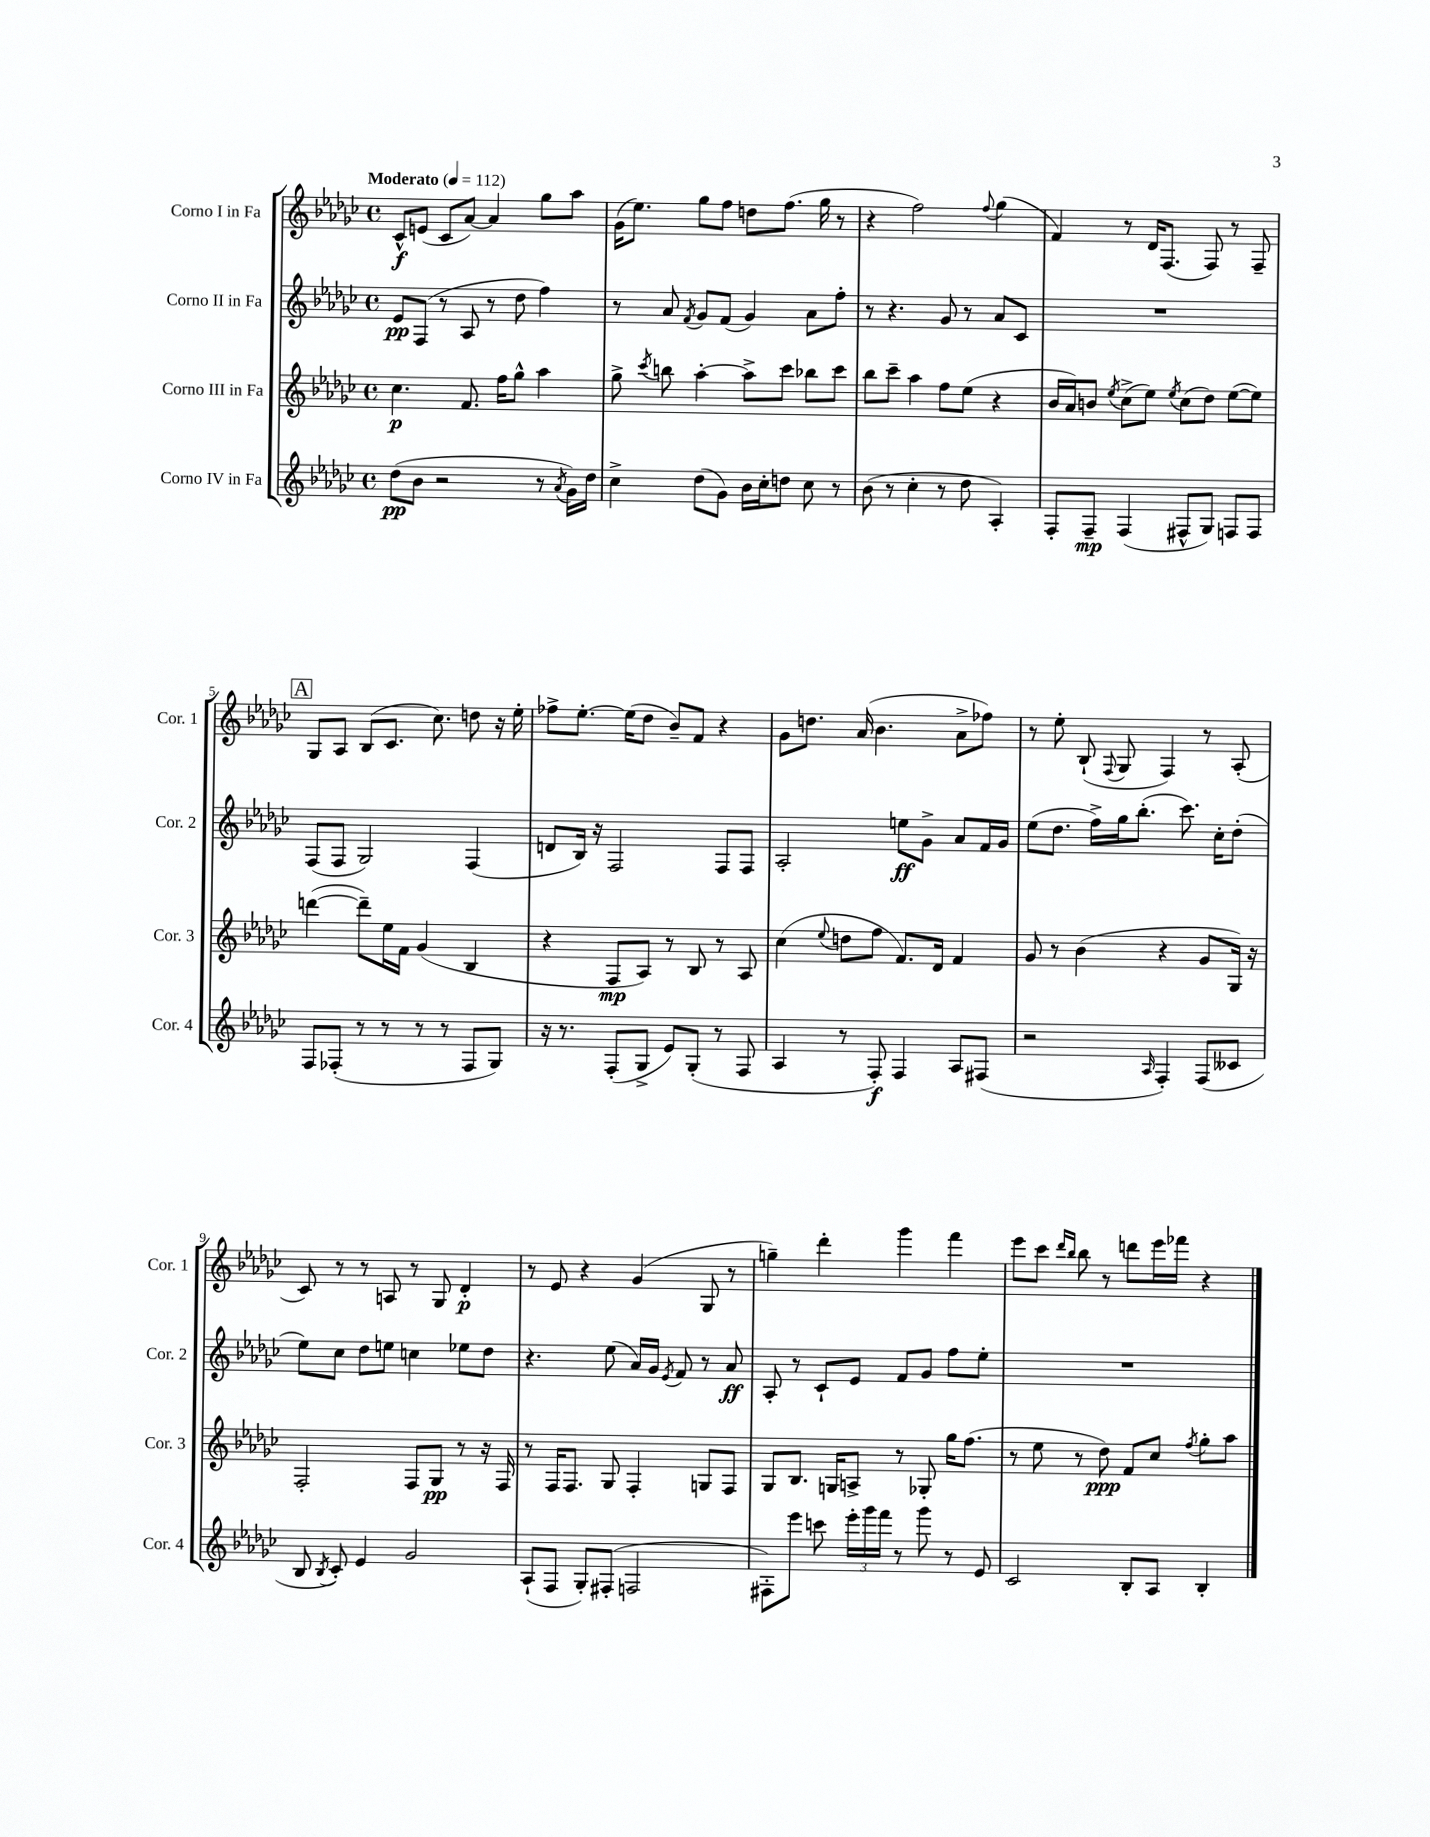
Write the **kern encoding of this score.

**kern	**kern	**kern	**kern
*staff4	*staff3	*staff2	*staff1
*clefG2	*clefG2	*clefG2	*clefG2
*k[b-e-a-d-g-c-]	*k[b-e-a-d-g-c-]	*k[b-e-a-d-g-c-]	*k[b-e-a-d-g-c-]
*M4/4	*M4/4	*M4/4	*M4/4
*met(c)	*met(c)	*met(c)	*met(c)
*MM112	*MM112	*MM112	*MM112
(8dd-	4.cc-	8e-	8c-^^
8b-	.	(8F	(8e
2r	.	8r	8c-
.	8.f	8A-	[8a-)
.	.	8r	4a-]
.	16ff	.	.
.	8gg-^^	8dd-	.
8r	4aa-	4ff)	8gg-
8qa-	.	.	.
16g-)	.	.	8aa-
16dd-	.	.	.
=	=	=	=
4cc-^	8gg-^	8r	(16g-
.	.	.	8.ee-)
.	8qccc-	.	.
.	8bb	8a-	.
.	.	8qf	.
(8dd-	[4aa-'	8g-	8gg-
8g-)	.	(8f	8ff
16b-	8aa-^]	4g-)	8dd
16cc-'	.	.	.
8dd	8ccc-	.	(8.ff
8cc-	8bb-	8a-	.
.	.	.	16gg-
8r	8ccc-	8ff'	8r
=	=	=	=
(8b-	8bb-	8r	4r
8r	8ccc-~	4.r	.
4cc-'	4aa-	.	2ff)
8r	8ff	8g-	.
8dd-	(8ee-	8r	.
.	.	.	8qqff
4A-')	4r	8a-	(4gg-
.	.	8c-	.
=	=	=	=
8F'	16b-	1r	4f)
.	16a-)	.	.
8F~	8b	.	.
.	8qee-	.	.
(4F	(8cc-^	.	8r
.	8ee-)	.	16d-
.	.	.	(8.F
.	8qee-	.	.
8F#^^	(8cc-	.	.
8G-)	8dd-)	.	8F)
8F	([8ee-	.	8r
8F	8ee-])	.	8F~
=	=	=	=
8F	([4ddd	(8F	8G-
(8F-'	.	8F	8A-
8r	8ddd~])	2G-)	(8B-
8r	16ee-	.	8.c-
.	16f	.	.
8r	(4g-	.	.
.	.	.	8.cc-)
8r	.	.	.
8F-	4B-	(4F	8dd
8G-)	.	.	16r
.	.	.	16ee-'
=	=	=	=
16r	4r	8d	8ff-^
8.r	.	.	.
.	.	16B-)	[8.ee-'
.	.	16r	.
(8F'	8F	2F	.
.	.	.	(16ee-]
8G-^	8A-)	.	8dd-
8e-)	8r	.	8b-~)
(8G-'	8B-	.	8f
8r	8r	8F	4r
8F	8A-	8F	.
=	=	=	=
4A-	(4cc-	2A-'	8g-
.	.	.	8.dd
.	8qqee-	.	.
8r	8dd	.	.
.	.	.	(16a-
8F')	8ff	.	4.b-
4F	8.f)	8ee	.
.	.	8g-^	.
.	16d-	.	.
8A-	4f	8a-	8a-^
(8F#	.	16f	8ff-)
.	.	16g-	.
=	=	=	=
2r	8g-	(8ee-	8r
.	8r	8.dd-	8ee-'
.	(4b-	.	(8B-`
.	.	16ff^)	.
.	.	.	8qqF
.	.	16gg-	8G-
.	.	(8.bb-'	.
16qqA-	.	.	.
4F')	4r	.	4F)
.	.	8.ccc-)	.
(8F	8g-	.	8r
.	.	16cc-'	.
8c--	16G-)	(8dd-'	(8A-'
.	16r	.	.
=	=	=	=
8B-	2F'	8ee-)	8c-)
8qB-	.	.	.
8c-')	.	8cc-	8r
4e-	.	8dd-	8r
.	.	8ee	8A
2g-	8F	4cc	8r
.	8G-	.	8G-
.	8r	8ee-	4d-'
.	16r	8dd-	.
.	16F	.	.
=	=	=	=
(8A-`	8r	4.r	8r
8F	16F	.	8e-
.	8.F	.	.
8G-')	.	.	4r
(8F#'	8G-	(8ee-	.
2F	4F'	16a-)	(4g-
.	.	16g-	.
.	.	8qe-	.
.	.	8f	.
.	8G	8r	8G-
.	8F	8a-	8r
=	=	=	=
8F#')	8G-	8A-'	4gg~)
8eee-	8.B-	8r	.
8ccc	.	8c-`	4ddd-'
.	16G	.	.
24eee-'	8A^	8e-	.
24ggg-	.	.	.
24fff	.	.	.
8r	8r	8f	4ggg-
8ggg-	8G-'	8g-	.
8r	16gg-	8ff	4fff
.	(8.ff	.	.
8e-	.	8ee-'	.
=	=	=	=
2c-	8r	1r	8eee-
.	8ee-	.	8ccc-
.	.	.	16qqddd-
.	.	.	16qqbb-
.	8r	.	8bb-
.	8dd-)	.	8r
8B-'	8f	.	8ddd
8A-	8cc-	.	16eee-
.	.	.	16fff-
.	8qff	.	.
4B-'	8gg-'	.	4r
.	8aa-	.	.
==	==	==	==
*-	*-	*-	*-
